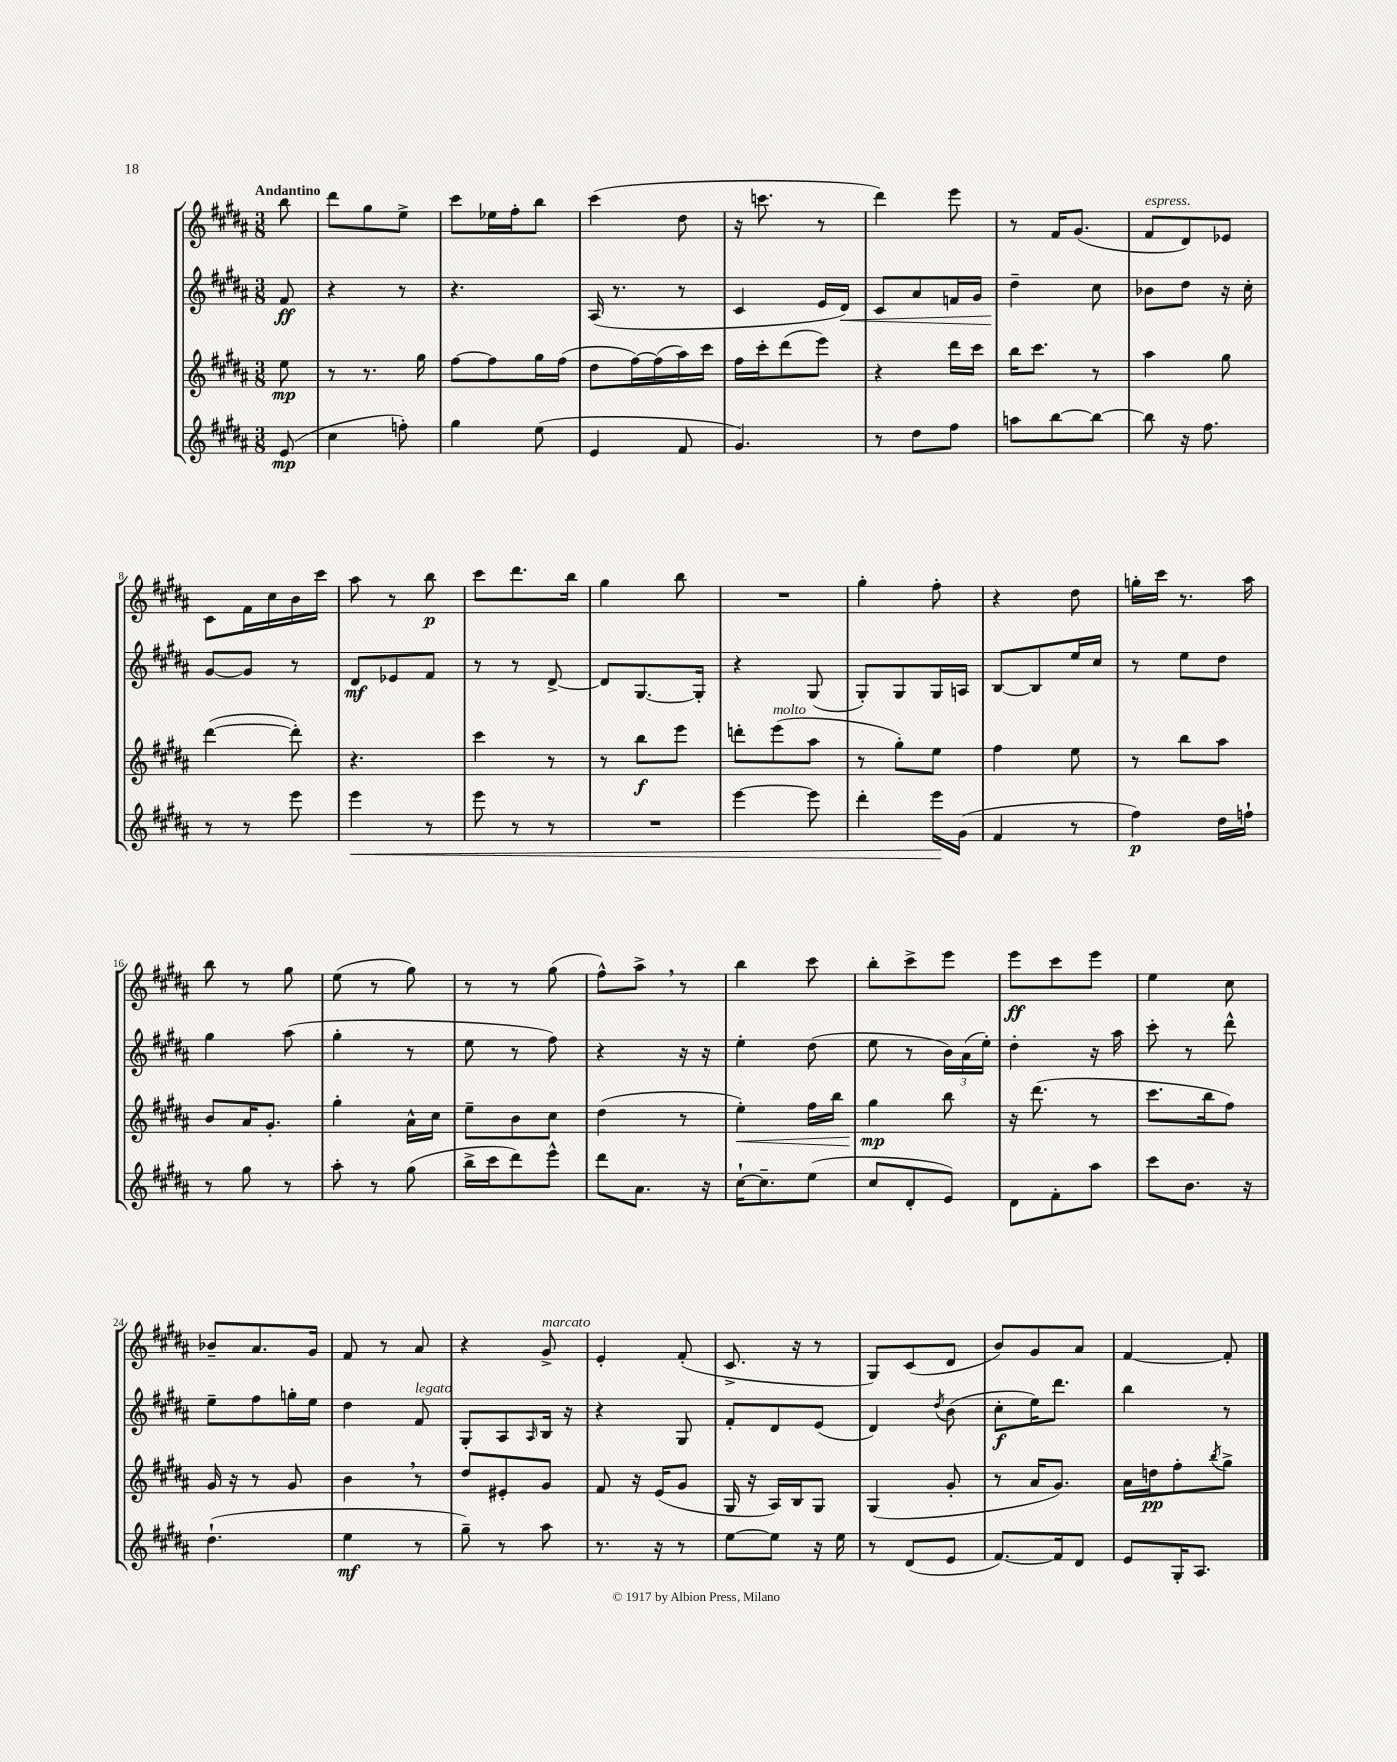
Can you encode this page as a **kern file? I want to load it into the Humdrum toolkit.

**kern	**dynam	**kern	**dynam	**kern	**dynam	**kern	**dynam
*part4	*part4	*part3	*part3	*part2	*part2	*part1	*part1
*staff4	*staff4	*staff3	*staff3	*staff2	*staff2	*staff1	*staff1
*clefG2	*	*clefG2	*	*clefG2	*	*clefG2	*
*k[f#c#g#d#a#]	*	*k[f#c#g#d#a#]	*	*k[f#c#g#d#a#]	*	*k[f#c#g#d#a#]	*
*M3/8	*	*M3/8	*	*M3/8	*	*M3/8	*
=	=	=	=	=	=	=	=
!	!	!	!	!	!	!LO:TX:a:B:t=Andantino	!
(8e/	mp	8ee\	mp	8f#/	ff	8bb\	.
=1	=1	=1	=1	=1	=1	=1	=1
4cc#\	.	8r	.	4r	.	8ddd#\L	.
.	.	8.r	.	.	.	8gg#\	.
8ffn'\)	.	.	.	8r	.	8ee^\J	.
.	.	16gg#\	.	.	.	.	.
=2	=2	=2	=2	=2	=2	=2	=2
4gg#\	.	[8ff#\L	.	4.r	.	8ccc#\L	.
.	.	8ff#\]	.	.	.	16ee-X\L	.
.	.	.	.	.	.	16ff#'\J	.
(8ee\	.	16gg#\L	.	.	.	8bb\J	.
.	.	(16ff#\JJ	.	.	.	.	.
=3	=3	=3	=3	=3	=3	=3	=3
4e/	.	8dd#\L	.	(16A#/	.	(4ccc#\	.
.	.	.	.	8.r	.	.	.
.	.	[16ff#\L)	.	.	.	.	.
.	.	(16ff#\]	.	.	.	.	.
8f#/	.	16aa#\)	.	8r	.	8dd#\	.
.	.	16ccc#\JJ	.	.	.	.	.
=4	=4	=4	=4	=4	=4	=4	=4
4.g#/)	.	16ff#\LL	.	4c#/	.	16r	.
.	.	16ccc#'\J	.	.	.	8.cccn\	.
.	.	(8ddd#\	.	.	.	.	.
.	.	8eee\J)	.	16e/LL	.	8r	.
!	!	!	!	!	!LO:HP:b	!	!
.	.	.	.	16d#/JJ)	<	.	.
=5	=5	=5	=5	=5	=5	=5	=5
8r	.	4r	.	8c#/L	.	4ddd#\)	.
8dd#\L	.	.	.	8a#/	.	.	.
8ff#\J	.	16ddd#\LL	.	16fn/L	.	8eee\	.
.	.	16ccc#\JJ	.	16g#/JJ	.	.	.
=6	=6	=6	=6	=6	=6	=6	=6
8aan\L	.	16bb\KL	.	4dd#~\	.	8r	.
.	.	8.ccc#\J	.	.	.	.	.
[8bb\	.	.	.	.	.	16f#/KL	.
.	.	.	.	.	.	(8.g#/J	.
8bb\J_	.	8r	.	8cc#\	[	.	.
=7	=7	=7	=7	=7	=7	=7	=7
!	!	!	!	!	!	!LO:TX:a:i:t=espress.	!
8bb\]	.	4aa#\	.	8b-X\L	.	8f#/L	.
16r	.	.	.	8dd#\J	.	8d#/)	.
8.ff#\	.	.	.	.	.	.	.
.	.	8gg#\	.	16r	.	8e-X/J	.
.	.	.	.	16cc#'\	.	.	.
!!LO:LB:g=z
=8	=8	=8	=8	=8	=8	=8	=8
8r	.	([4ddd#\	.	[8g#/L	.	8c#\L	.
8r	.	.	.	8g#/J]	.	16f#\L	.
.	.	.	.	.	.	16cc#\	.
8eee\	.	8ddd#'\])	.	8r	.	16b\	.
.	.	.	.	.	.	16ccc#\JJ	.
=9	=9	=9	=9	=9	=9	=9	=9
!	!LO:HP:b	!	!	!	!	!	!
4eee\	<	4.r	.	8d#/L	mf	8aa#\	.
.	.	.	.	8e-X/	.	8r	.
8r	.	.	.	8f#/J	.	8bb\	p
=10	=10	=10	=10	=10	=10	=10	=10
8eee\	.	4ccc#\	.	8r	.	8ccc#\L	.
8r	.	.	.	8r	.	8.ddd#\	.
8r	.	8r	.	[8d#^/	.	.	.
.	.	.	.	.	.	16bb\Jk	.
=11	=11	=11	=11	=11	=11	=11	=11
4.r	.	8r	.	8d#/L]	.	4gg#\	.
.	.	8bb\L	f	[8.G#/	.	.	.
.	.	8eee\J	.	.	.	8bb\	.
.	.	.	.	16G#'/Jk]	.	.	.
=12	=12	=12	=12	=12	=12	=12	=12
[4eee\	.	8dddn'\L	.	4r	.	4.r	.
!	!	!LO:TX:a:i:t=molto	!	!	!	!	!
.	.	(8eee\	.	.	.	.	.
8eee\]	.	8aa#\J	.	(8G#/	.	.	.
=13	=13	=13	=13	=13	=13	=13	=13
4ddd#'\	.	8r	.	8G#'/L)	.	4gg#'\	.
.	.	8gg#'\L)	.	8G#/	.	.	.
16eee\LL	.	8ee\J	.	16G#/L	.	8ff#'\	.
(16g#\JJ	[	.	.	16An/JJ	.	.	.
=14	=14	=14	=14	=14	=14	=14	=14
4f#/	.	4ff#\	.	[8B/L	.	4r	.
.	.	.	.	8B/]	.	.	.
8r	.	8ee\	.	16ee/L	.	8dd#\	.
.	.	.	.	16cc#/JJ	.	.	.
=15	=15	=15	=15	=15	=15	=15	=15
4ff#\)	p	8r	.	8r	.	16ggn'\LL	.
.	.	.	.	.	.	16ccc#\JJ	.
.	.	8bb\L	.	8ee\L	.	8.r	.
16dd#\LL	.	8aa#\J	.	8dd#\J	.	.	.
16ffn`\JJ	.	.	.	.	.	16aa#\	.
!!LO:LB:g=z
=16	=16	=16	=16	=16	=16	=16	=16
8r	.	8b/L	.	4gg#\	.	8bb\	.
8gg#\	.	16a#/K	.	.	.	8r	.
.	.	8.g#'/J	.	.	.	.	.
8r	.	.	.	(8aa#\	.	8gg#\	.
=17	=17	=17	=17	=17	=17	=17	=17
8aa#'\	.	4gg#'\	.	4gg#'\	.	(8ee\	.
8r	.	.	.	.	.	8r	.
(8gg#\	.	16a#^^\LL	.	8r	.	8gg#\)	.
.	.	16cc#\JJ	.	.	.	.	.
=18	=18	=18	=18	=18	=18	=18	=18
16bb^\LL	.	8ee~\L	.	8ee\	.	8r	.
16ccc#\J	.	.	.	.	.	.	.
8ddd#\)	.	8b\	.	8r	.	8r	.
8eee^^\J	.	8cc#\J	.	8ff#\)	.	(8gg#\	.
=19	=19	=19	=19	=19	=19	=19	=19
8ddd#\L	.	(4dd#\	.	4r	.	8ff#^^\L)	.
8.a#\J	.	.	.	.	.	8aa#^,\J	.
.	.	8r	.	16r	.	8r	.
16r	.	.	.	16r	.	.	.
=20	=20	=20	=20	=20	=20	=20	=20
!	!	!	!LO:HP:b	!	!	!	!
[16cc#`\KL	.	4ee'\)	<	4ee'\	.	4bb\	.
8.cc#~\]	.	.	.	.	.	.	.
(8ee\J	.	16ff#\LL	.	(8dd#\	.	8ccc#\	.
.	.	16bb\JJ	.	.	.	.	.
=21	=21	=21	=21	=21	=21	=21	=21
8cc#/L	.	4gg#\	mp	8ee\	.	8bb'\L	.
8d#'/	.	.	.	8r	.	8ccc#^\	.
8e/J)	.	8bb\	[	24b\LL)	.	8eee\J	.
.	.	.	.	(24a#\	.	.	.
.	.	.	.	24ee'\JJ)	.	.	.
=22	=22	=22	=22	=22	=22	=22	=22
8d#\L	.	16r	.	4dd#'\	.	8eee\L	ff
.	.	(8.ddd#\	.	.	.	.	.
8f#'\	.	.	.	.	.	8ccc#\	.
8aa#\J	.	8r	.	16r	.	8eee\J	.
.	.	.	.	16aa#\	.	.	.
=23	=23	=23	=23	=23	=23	=23	=23
8ccc#\L	.	8.ccc#\L	.	8ccc#'\	.	4ee\	.
8.b\J	.	.	.	8r	.	.	.
.	.	16bb\k	.	.	.	.	.
.	.	8ff#\J)	.	8ddd#^^\	.	8cc#\	.
16r	.	.	.	.	.	.	.
!!LO:LB:g=z
=24	=24	=24	=24	=24	=24	=24	=24
(4.dd#`\	.	16g#/	.	8ee~\L	.	8b-X~/L	.
.	.	16r	.	.	.	.	.
.	.	8r	.	8ff#\	.	8.a#/	.
.	.	8g#/	.	16ggn'\L	.	.	.
.	.	.	.	16ee\JJ	.	16g#/Jk	.
=25	=25	=25	=25	=25	=25	=25	=25
4ee\	mf	4b,\	.	4dd#\	.	8f#/	.
.	.	.	.	.	.	8r	.
!	!	!	!	!LO:TX:a:i:t=legato	!	!	!
8r	.	8r	.	8f#/	.	8a#/	.
=26	=26	=26	=26	=26	=26	=26	=26
8gg#~\)	.	8dd#/L	.	8G#'/L	.	4r	.
8r	.	8e#X'/	.	8A#/	.	.	.
.	.	.	.	16qqA#/	.	.	.
!	!	!	!	!	!	!LO:TX:a:i:t=marcato	!
8aa#\	.	8g#/J	.	16B/Jk	.	8g#^/	.
.	.	.	.	16r	.	.	.
=27	=27	=27	=27	=27	=27	=27	=27
8.r	.	8f#/	.	4r	.	4e'/	.
.	.	16r	.	.	.	.	.
16r	.	(16e/KL	.	.	.	.	.
8r	.	8g#/J	.	8G#/	.	(8f#'/	.
=28	=28	=28	=28	=28	=28	=28	=28
[8ee\L	.	16G#/	.	8f#'/L	.	8.c#^/	.
.	.	16r	.	.	.	.	.
8ee\J]	.	16A#/LL)	.	8d#/	.	.	.
.	.	16B/J	.	.	.	16r	.
16r	.	8G#/J	.	(8e/J	.	8r	.
16ee\	.	.	.	.	.	.	.
=29	=29	=29	=29	=29	=29	=29	=29
8r	.	(4G#/	.	4d#/)	.	8G#/L)	.
(8d#/L	.	.	.	.	.	(8c#/	.
.	.	.	.	8qdd#/	.	.	.
8e/J	.	8g#'/	.	(8b\	.	8d#/J	.
=30	=30	=30	=30	=30	=30	=30	=30
[8.f#/L)	.	8r	.	8cc#'\L	f	8b/L)	.
.	.	16a#/KL	.	16ee\K)	.	8g#/	.
16f#/k]	.	8.g#/J)	.	8.ddd#\J	.	.	.
8d#/J	.	.	.	.	.	8a#/J	.
=31	=31	=31	=31	=31	=31	=31	=31
8e/L	.	16a#\LL	.	4bb\	.	[4f#/	.
.	.	16ddn\J	pp	.	.	.	.
16G#'/K	.	8ff#'\	.	.	.	.	.
8.A#/J	.	.	.	.	.	.	.
.	.	8qbb/	.	.	.	.	.
.	.	8gg#^\J	.	8r	.	8f#'/]	.
==	==	==	==	==	==	==	==
*-	*-	*-	*-	*-	*-	*-	*-
